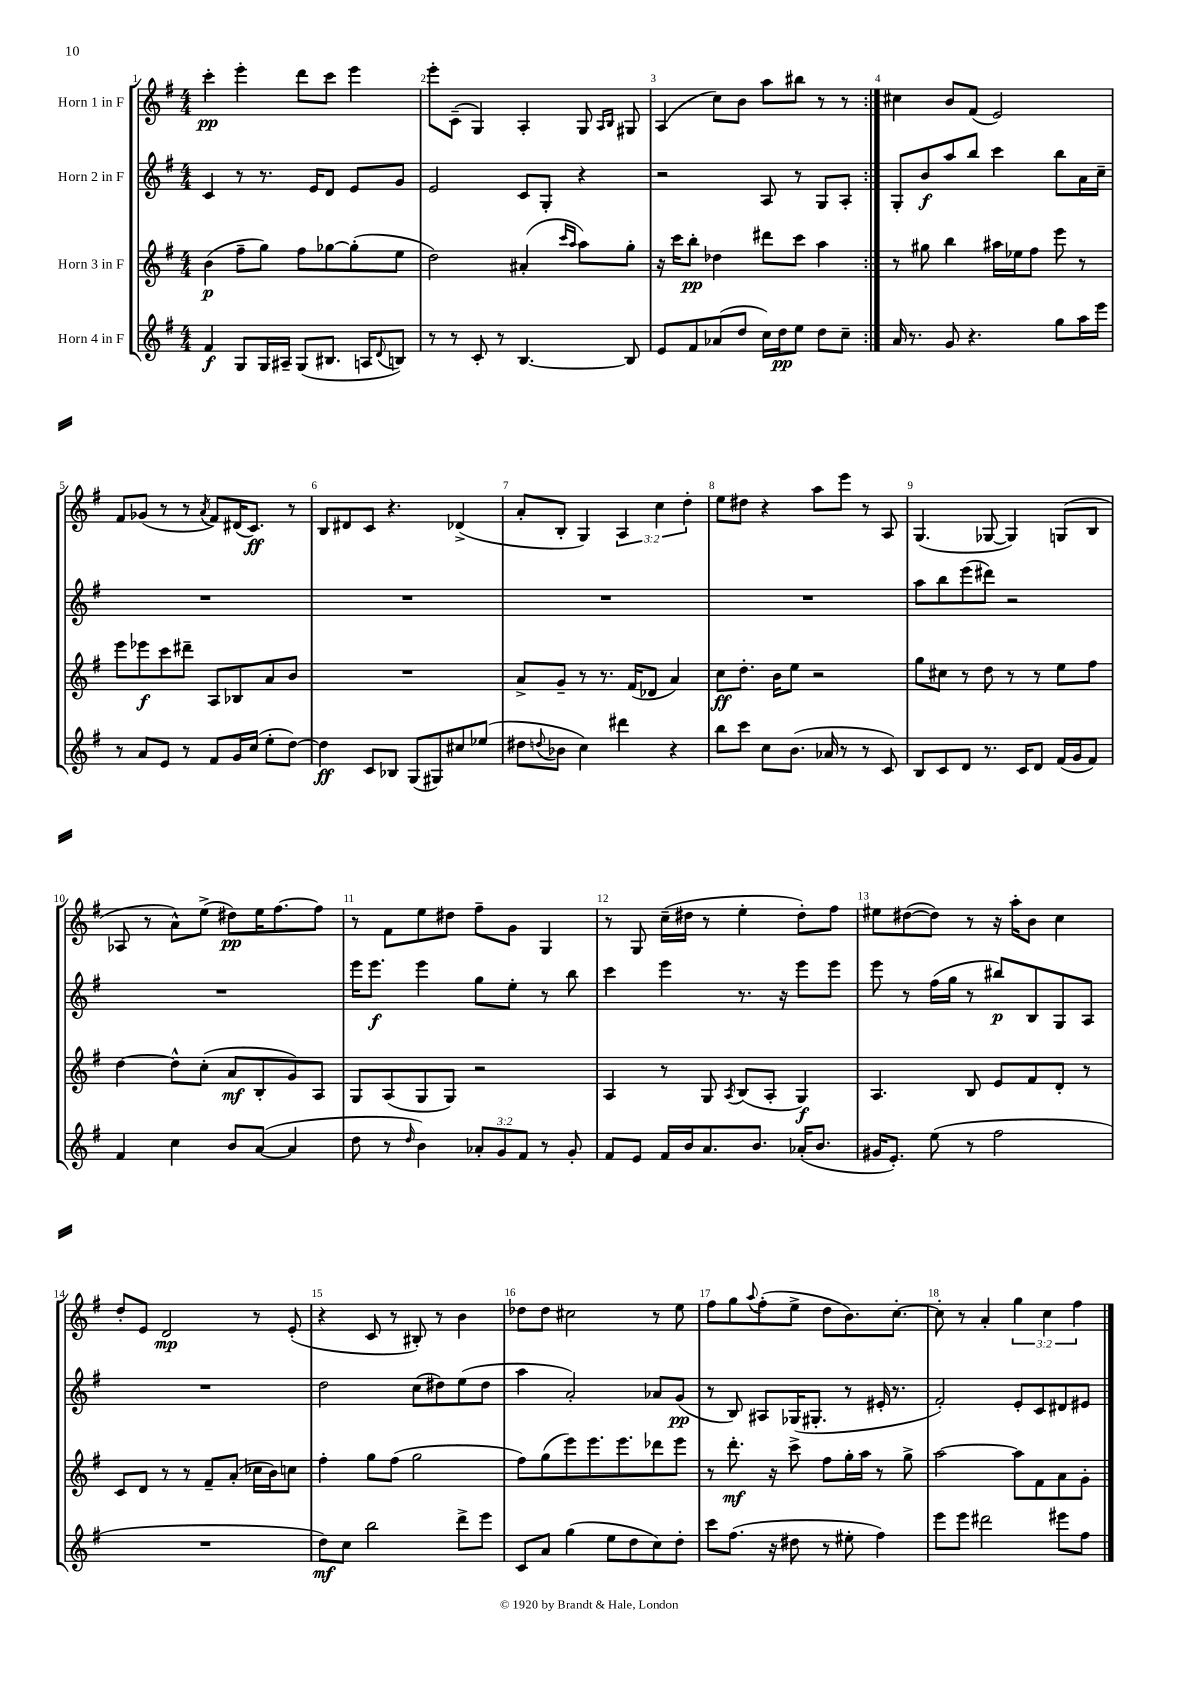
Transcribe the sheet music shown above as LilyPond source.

<<
\new StaffGroup <<
\new Staff = "s0" \with { instrumentName = "Horn 1 in F" } {
    \clef treble \key g \major \numericTimeSignature \time 4/4 \override Staff.TupletNumber.text = #tuplet-number::calc-fraction-text
    \repeat volta 2 { c'''4-.\pp e'''4-. d'''8 c'''8 e'''4 |
    e'''8-. c'8--( g4) a4-. g8 \grace { a16 b16 } gis8 |
    a4( c''8) b'8 a''8 bis''8 r8 r8 | }
    cis''4 b'8 fis'8( e'2) |
    fis'8 ges'8( r8 r8 \acciaccatura { a'8 } fis'8) dis'16( c'8.\ff) r8 |
    b8 dis'8 c'8 r4. des'4->( |
    a'8-. b8-. g4) \tuplet 3/2 { a4 c''4 d''4-. } |
    e''8 dis''8 r4 a''8 e'''8 r8 a8 |
    g4.( ges8~ ges4) g8( b8 |
    aes8 r8 a'8-^) e''8->( dis''8\pp) e''16 fis''8.~ fis''8 |
    r8 fis'8 e''8 dis''8 fis''8-- g'8 g4 |
    r8 g8 c''16--( dis''16 r8 e''4-. dis''8-.) fis''8 |
    eis''8 dis''8~( dis''8) r8 r16 a''16-. b'8 c''4 |
    d''8-. e'8 d'2\mp r8 e'8-.( |
    r4 c'8 r8 bis8-.) r8 b'4 |
    des''8 des''8 cis''2 r8 e''8 |
    fis''8 g''8 \appoggiatura { a''8 } fis''8-.( e''8-> d''8 b'8.) c''8.~-. |
    c''8-. r8 a'4-. \tuplet 3/2 { g''4 c''4 fis''4 } \bar "|." |
}
\new Staff = "s1" \with { instrumentName = "Horn 2 in F" } {
    \clef treble \key g \major \numericTimeSignature \time 4/4
    \repeat volta 2 { c'4 r8 r8. e'16 d'8 e'8 g'8 |
    e'2 c'8 g8-. r4 |
    r2 a8 r8 g8 a8-. | }
    g8-. b'8\f a''8 b''8 c'''4 b''8 a'16 c''16-- |
    R1 |
    R1 |
    R1 |
    R1 |
    a''8 b''8 e'''8( dis'''8) r2 |
    R1 |
    e'''16 e'''8.\f e'''4 g''8 e''8-. r8 b''8 |
    c'''4 e'''4 r8. r16 e'''8 e'''8 |
    e'''8 r8 fis''16( g''16 r8 bis''8\p) b8 g8 a8 |
    R1 |
    d''2 c''8( dis''8) e''8( dis''8 |
    a''4 a'2-.) aes'8 g'8\pp( |
    r8 b8) ais8 ges16( gis8.-. r8 eis'16-. r8. |
    fis'2-.) e'8-. c'8 dis'8 eis'8 \bar "|." |
}
\new Staff = "s2" \with { instrumentName = "Horn 3 in F" } {
    \clef treble \key g \major \numericTimeSignature \time 4/4
    \repeat volta 2 { b'4\p( fis''8-- g''8) fis''8 ges''8~ ges''8-.( e''8 |
    d''2) ais'4-.( \grace { c'''16 a''16 } a''8) g''8-. |
    r16 c'''16 b''8-.\pp des''4 dis'''8 c'''8 a''4 | }
    r8 gis''8 b''4 ais''16 ees''16 fis''8 e'''8 r8 |
    e'''8 ees'''8\f c'''8 dis'''8-- a8 bes8 a'8 b'8 |
    R1 |
    a'8-> g'8-- r8 r8. fis'16( des'8 a'4) |
    c''8\ff d''8.-. b'16 e''8 r2 |
    g''8 cis''8 r8 d''8 r8 r8 e''8 fis''8 |
    d''4~ d''8-^ c''8-.( a'8\mf b8-. g'8) a8 |
    g8 a8( g8 g8) r2 |
    a4 r8 g8 \acciaccatura { a8 } b8( a8-. g4\f) |
    a4. b8 e'8 fis'8 d'8-. r8 |
    c'8 d'8 r8 r8 fis'8-- a'8-.( ces''16 b'16) c''8 |
    fis''4-. g''8 fis''8( g''2 |
    fis''8) g''8( e'''8) e'''8. e'''8. des'''8 e'''8 |
    r8 d'''8.-.\mf r16 c'''8-> fis''8 g''16-. a''16 r8 g''8-> |
    a''2~ a''8 fis'8 a'8 g'8-. \bar "|." |
}
\new Staff = "s3" \with { instrumentName = "Horn 4 in F" } {
    \clef treble \key g \major \numericTimeSignature \time 4/4 \override Staff.TupletNumber.text = #tuplet-number::calc-fraction-text
    \repeat volta 2 { fis'4\f g8 g16 ais16-- g8( bis8. a16 \appoggiatura { d'8 } b8) |
    r8 r8 c'8-. r8 b4.~ b8 |
    e'8 fis'8 aes'8( d''8 c''16) d''16\pp e''8 d''8 c''8-- | }
    a'16 r8. g'8 r4. g''8 a''16 e'''16 |
    r8 a'8 e'8 r8 fis'8 g'16 c''16( e''8-. d''8~) |
    d''4\ff c'8 bes8 g8( gis8) cis''8 ees''8( |
    dis''8 \appoggiatura { d''8 } bes'8 c''4) dis'''4 r4 |
    b''8 c'''8 c''8 b'8.( aes'16 r8 r8 c'8) |
    b8 c'8 d'8 r8. c'16 d'8 fis'16( g'16 fis'8) |
    fis'4 c''4 b'8 a'8~( a'4 |
    d''8 r8 \grace { d''16 } b'4) \tuplet 3/2 { aes'8-. g'8 fis'8 } r8 g'8-. |
    fis'8 e'8 fis'16 b'16 a'8. b'8. aes'16-.( b'8. |
    gis'16 e'8.-.) e''8( r8 fis''2 |
    R1 |
    d''8\mf) c''8 b''2 d'''8-> e'''8 |
    c'8 a'8 g''4( e''8 d''8 c''8) d''8-. |
    c'''8 fis''8.( r16 dis''8 r8 eis''8-. fis''4) |
    e'''8 e'''8 dis'''2 eis'''8 fis''8 \bar "|." |
}
>>
>>
\layout { \context { \Score \override BarNumber.break-visibility = ##(#f #t #t) barNumberVisibility = #all-bar-numbers-visible } }
